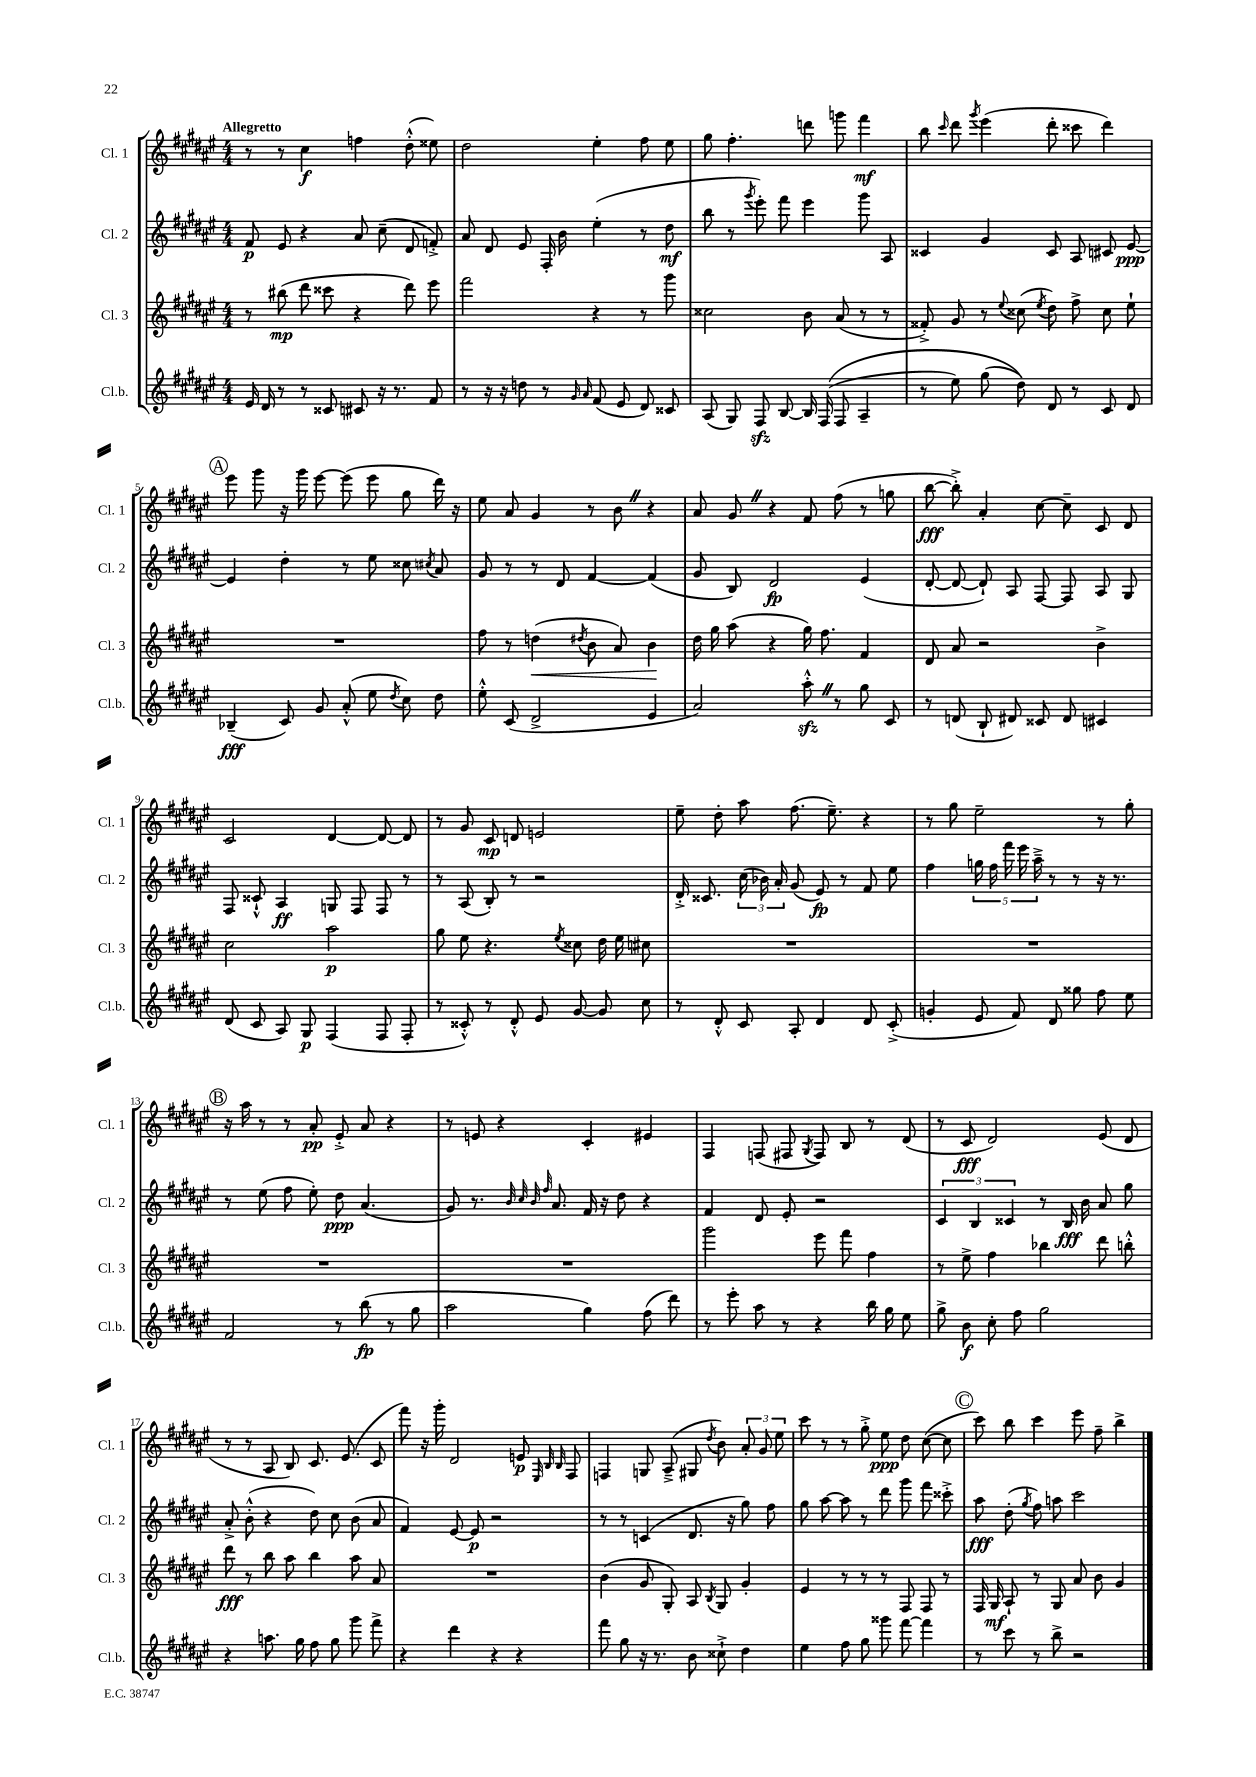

**kern	**kern	**kern	**kern
*staff4	*staff3	*staff2	*staff1
*clefG2	*clefG2	*clefG2	*clefG2
*k[f#c#g#d#a#e#]	*k[f#c#g#d#a#e#]	*k[f#c#g#d#a#e#]	*k[f#c#g#d#a#e#]
*M4/4	*M4/4	*M4/4	*M4/4
16e#	8r	8f#	8r
16d#	.	.	.
8r	(8bb#	8e#	8r
8r	8ddd#	4r	4cc#
8c##	8ccc##	.	.
8c#	4r	8a#	4ff
16r	.	(8cc#~	.
8.r	.	.	.
.	8ddd#)	8d#	(8dd#'^^
8f#	8eee#	8f'^)	8ee##)
=	=	=	=
8r	2fff#	8a#	2dd#
16r	.	8d#	.
16r	.	.	.
8dd	.	8e#	.
8r	.	16F#'	.
.	.	16b	.
16qqg#	.	.	.
16qqa#	.	.	.
(8f#	4r	(4ee#'	4ee#'
8e#	.	.	.
8d#)	8r	8r	8ff#
8c##	8ggg#	8dd#	8ee#
=	=	=	=
(8A#	2cc##	8bb	8gg#
8G#)	.	8r	4.ff#'
.	.	8qggg#	.
8F#	.	8eee#')	.
[8B	.	8fff#	.
16B]	8b	4eee#	8ddd
&((16F#	.	.	.
8F#	(8a#	.	8ggg
4A#~	8r	8ggg#	4fff#
.	8r	8A#	.
=	=	=	=
8r	8f##'^)	4c##	8bb
.	.	.	16qqccc#
8ee#)	8g#	.	8ddd#
.	.	.	8qggg#
(8gg#	8r	4g#	(4eee#
.	8qqee#	.	.
8dd#)&)	(8cc##	.	.
.	8qee#	.	.
8d#	8dd#)	8c##	8ddd#'
8r	8ff#^	8A#	8ccc##
8c#	8cc##	8c#	4ddd#)
8d#	8ee#`	[8e#	.
=	=	=	=
(4B-~	1r	4e#]	8eee#
.	.	.	8ggg#
8c#)	.	4dd#'	16r
.	.	.	16ggg#
8g#	.	.	[8eee#
(8a#'^^	.	8r	(8eee#]
8ee#	.	8ee#	8eee#
8qdd#	.	.	.
8cc#)	.	8cc##	8gg#
.	.	8qcc#	.
8dd#	.	8a#	16ddd#)
.	.	.	16r
=	=	=	=
8ee#'^^	8ff#	8g#	8ee#
(8c#	8r	8r	8a#
2d#^	(4dd	8r	4g#
.	.	8d#	.
.	8qdd#	.	.
.	8b	[4f#	8r
.	8a#)	.	8b
4e#	4b	(4f#]	4r
=	=	=	=
2a#)	16dd#	8g#	8a#
.	16gg#	.	.
.	(8aa#	8B)	8g#
.	4r	2d#	4r
8aa#'^^	16gg#)	.	8f#
.	8.ff#	.	.
8r	.	.	(8ff#
8gg#	4f#	(4e#	8r
8c#	.	.	8gg
=	=	=	=
8r	8d#	[8d#'	[8bb
(8d	8a#	8d#_	8bb'^])
8B`	2r	8d#`])	4a#'
8d#)	.	8A#	.
8c##	.	[8F#	[8cc#
8d#	.	8F#]	8cc#~]
4c#	4b^	8A#	8c#
.	.	8G#	8d#
=	=	=	=
(8d#	2cc#	8F#	2c#
8c#	.	8c##`^^	.
8A#)	.	4A#	.
8G#	.	.	.
(4F#	2aa#	8G	[4d#
.	.	8F#	.
8F#	.	8F#	8d#_
8F#'	.	8r	8d#]
=	=	=	=
8r	8gg#	8r	8r
8c##'^^)	8ee#	(8A#	8g#
8r	4.r	8B')	8c#
8d#'^^	.	8r	8d
8e#	.	2r	2e
.	8qee#	.	.
[8g#	8cc##	.	.
8g#]	16dd#	.	.
.	16ee#	.	.
8cc#	8cc#	.	.
=	=	=	=
8r	1r	16d#'^	8ee#~
.	.	8.c##	.
8d#'^^	.	.	8dd#'
8c#	.	(24cc#	8aa#
.	.	24b-)	.
.	.	24a#'	.
8A#'	.	(8g#	(8.ff#
4d#	.	8e#)	.
.	.	.	8.ee#~)
.	.	8r	.
8d#	.	8f#	4r
(8c#'^	.	8ee#	.
=	=	=	=
4g'	1r	4ff#	8r
.	.	.	8gg#
8e#	.	20gg	2ee#~
.	.	20ff#	.
.	.	20fff#	.
8f#)	.	.	.
.	.	20eee#	.
.	.	20aa#~^	.
8d#	.	8r	.
8gg##	.	8r	.
8ff#	.	16r	8r
.	.	8.r	.
8ee#	.	.	8gg#'
=	=	=	=
2f#	1r	8r	16r
.	.	.	16aa#
.	.	(8ee#	8r
.	.	8ff#	8r
.	.	8ee#')	8a#'
8r	.	8dd#	8e#'^
(8bb	.	(4.a#	8a#
8r	.	.	4r
8gg#	.	.	.
=	=	=	=
2aa#	1r	8g#)	8r
.	.	8.r	8e
.	.	.	4r
.	.	32qqb	.
.	.	32qqcc#	.
.	.	32qqb	.
.	.	32qqff#	.
.	.	8.a#	.
4gg#)	.	16f#	4c#'
.	.	16r	.
.	.	8dd#	.
(8ff#	.	4r	4e#
8ddd#)	.	.	.
=	=	=	=
8r	2ggg#	4f#	4F#
8eee#'	.	.	.
8aa#	.	8d#	(8F
8r	.	8e#'	8F#
.	.	.	8qG#
4r	8eee#	2r	8F#)
.	8fff#	.	8B
16bb	4ff#	.	8r
16gg#	.	.	.
8ee#	.	.	(8d#
=	=	=	=
8gg#^	8r	6c#	8r
8b	8ee#^	.	8c#
.	.	6B	.
8cc#'	4ff#	.	2d#)
.	.	6c##	.
8ff#	.	.	.
2gg#	4bb-	8r	.
.	.	16B	.
.	.	16b	.
.	8ddd#	8a#	(8e#
.	8bb'^^	8gg#	8d#
=	=	=	=
4r	8ddd#	8a#'^	8r
.	8r	(8b'^^	8r
8.aa	8bb	4r	8A#
.	8aa#	.	8B)
16gg#	.	.	.
8ff#	4bb	8dd#)	8.c#
8gg#	.	8cc#	.
.	.	.	(8.e#
8ggg#	8aa#	(8b	.
8fff#^	8a#	8a#	8c#
=	=	=	=
4r	1r	4f#)	8fff#)
.	.	.	16r
.	.	.	16ggg#'
4ddd#	.	[8e#	2d#
.	.	8e#]	.
4r	.	2r	.
4r	.	.	8e
.	.	.	32qqE#
.	.	.	32qqB
.	.	.	32qqB
.	.	.	8F#
=	=	=	=
8fff#	(4b	8r	4F
8gg#	.	8r	.
16r	8g#	(4c	8G
8.r	.	.	.
.	8G#')	.	(8A#~^
8b	8A#	8.d#	8G#
.	8qB	.	8qdd#
8cc##`^	8G#	.	8b)
.	.	16r	.
4dd#	4g#'	8gg#)	12a#'
.	.	.	12g#
.	.	8ff#	.
.	.	.	12ee#
=	=	=	=
4ee#	4e#	8gg#	8ccc#
.	.	[8aa#	8r
8ff#	8r	8aa#]	8r
8gg#	8r	8r	8gg#'^
8ggg##	8r	8ddd#	8ee#
[8fff#	8F#	8ggg#	8dd#
4fff#]	8F#	8fff#	([8cc#
.	8r	8ccc##'^	8cc#]
=	=	=	=
8r	16F#	8aa#	8ccc#)
.	16G#	.	.
8ccc#	8A#`	(8dd#'	8bb
.	.	8qgg#	.
8r	8r	8ff#)	4ccc#
8bb^	8G#	8aa	.
2r	8a#	2ccc#	8eee#
.	8b	.	8ff#~
.	4g#	.	4bb^
==	==	==	==
*-	*-	*-	*-
